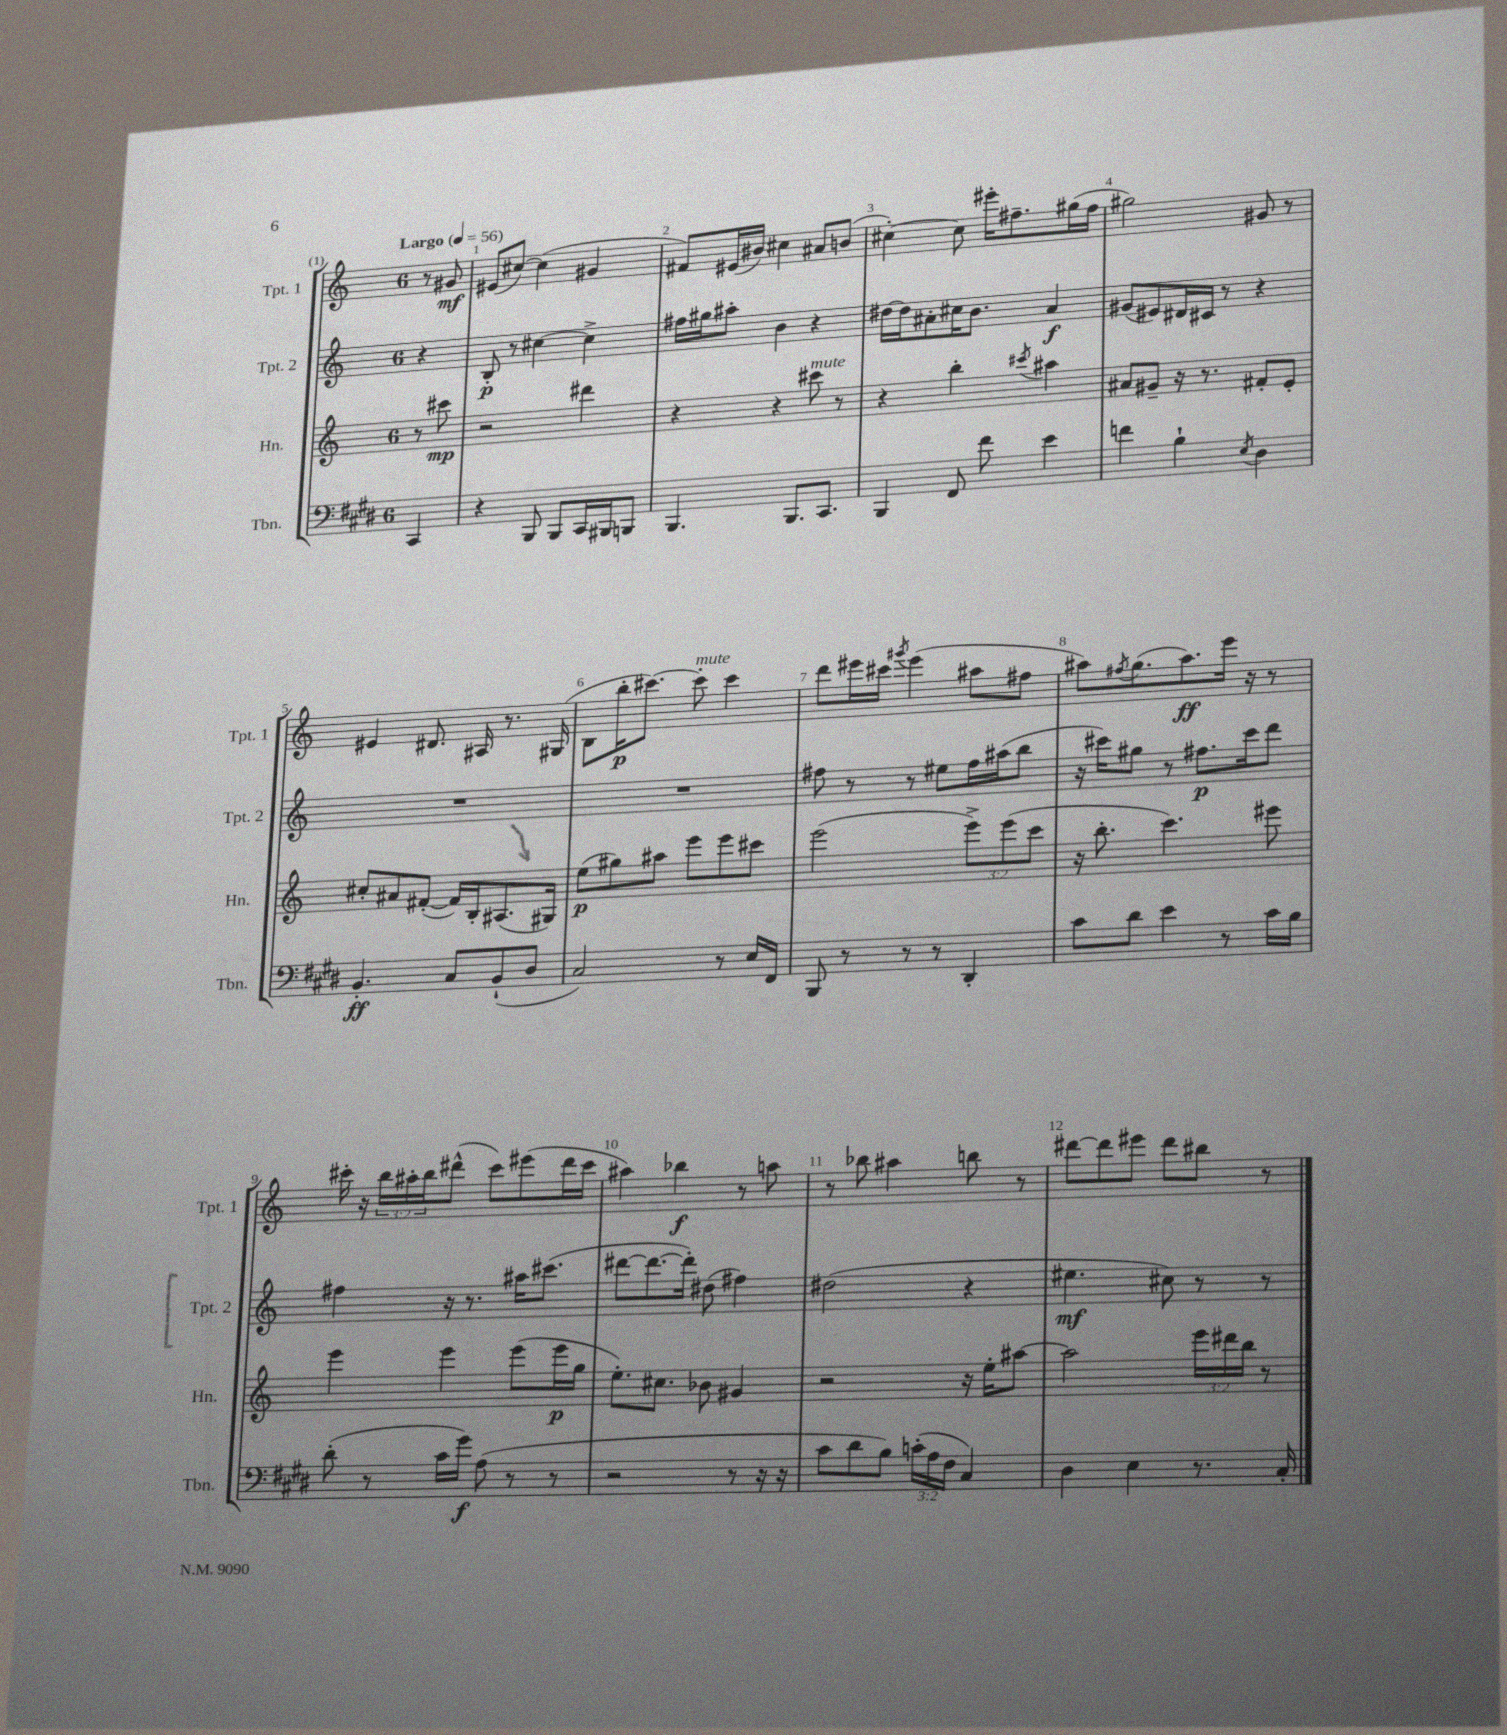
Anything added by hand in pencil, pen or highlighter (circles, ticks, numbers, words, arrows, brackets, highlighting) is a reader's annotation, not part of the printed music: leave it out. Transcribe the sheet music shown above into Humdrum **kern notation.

**kern	**dynam	**kern	**dynam	**kern	**dynam	**kern	**dynam
*part4	*part4	*part3	*part3	*part2	*part2	*part1	*part1
*staff4	*staff4	*staff3	*staff3	*staff2	*staff2	*staff1	*staff1
*I"Tbn.	*	*I"Hn.	*	*I"Tpt. 2	*	*I"Tpt. 1	*
*I'Tbn.	*	*I'Hn.	*	*I'Tpt. 2	*	*I'Tpt. 1	*
*clefF4	*	*clefG2	*	*clefG2	*	*clefG2	*
*k[f#c#g#d#]	*	*k[]	*	*k[]	*	*k[]	*
*M6/8	*	*M6/8	*	*M6/8	*	*M6/8	*
*MM56	*	*MM56	*	*MM56	*	*MM56	*
=	=	=	=	=	=	=	=
!	!	!	!	!	!	!LO:TX:a:B:t=Largo	!
4CC#/	.	8r	.	4r	.	8r	.
.	.	8ccc#X\	mp	.	.	8g#X/	mf
=1	=1	=1	=1	=1	=1	=1	=1
4r	.	2r	.	8B'/	p	(8e#X/L	.
.	.	.	.	8r	.	[8cc#X/J)	.
8BBB/	.	.	.	[4cc#X\	.	(4cc#\]	.
8BBB/L	.	.	.	.	.	.	.
16CC#/L	.	4ddd#X\	.	4cc#^\]	.	4g#X/	.
16BBB#X/J	.	.	.	.	.	.	.
8BBBn/J	.	.	.	.	.	.	.
=2	=2	=2	=2	=2	=2	=2	=2
4.BBB/	.	4r	.	16ff#X\LL	.	8f#X/L)	.
.	.	.	.	16gg#X\J	.	.	.
.	.	.	.	8aa#X'\J	.	(16e#X/L	.
.	.	.	.	.	.	16b#X/JJ)	.
.	.	4r	.	4b\	.	4cc#X\	.
8.BBB/L	.	.	.	.	.	.	.
!	!	!LO:TX:a:i:t=mute	!	!	!	!	!
.	.	8ccc#X\	.	4r	.	8a#X/L	.
8.CC#/J	.	.	.	.	.	.	.
.	.	8r	.	.	.	(8bn/J	.
=3	=3	=3	=3	=3	=3	=3	=3
4BBB/	.	4r	.	[16dd#X\LL	.	[4cc#X'\)	.
.	.	.	.	16dd#\J]	.	.	.
.	.	.	.	8a#X'\	.	.	.
8FF#/	.	4bb'\	.	16cc#X\K	.	8cc#\]	.
.	.	.	.	8.b\J	.	.	.
8f#\	.	.	.	.	.	16eee#X'\KL	.
.	.	.	.	.	.	8.ff#X~\	.
.	.	8qccc#X/	.	.	.	.	.
4e\	.	4aa#X\	.	4a#/	f	.	.
.	.	.	.	.	.	(16gg#X\L	.
.	.	.	.	.	.	16ff#\JJ	.
=4	=4	=4	=4	=4	=4	=4	=4
4fn\	.	8a#X/L	.	(8g#X/L	.	2gg#X\)	.
.	.	8g#X~/J	.	8e#X/)	.	.	.
4B`\	.	16r	.	16d#X/L	.	.	.
.	.	8.r	.	16c#X/JJ	.	.	.
.	.	.	.	8r	.	.	.
8qE/	.	.	.	.	.	.	.
4D#\	.	8f#X'/L	.	4r	.	8g#X/	.
.	.	8e'/J	.	.	.	8r	.
!!LO:LB:g=z
=5	=5	=5	=5	=5	=5	=5	=5
4.BB'/	ff	8cc#X'/L	.	2.r	.	4e#X/	.
.	.	8a#X/	.	.	.	.	.
.	.	([8f#X'/J	.	.	.	8.d#X/	.
8C#/L	.	16f#/LL])	.	.	.	.	.
.	.	16B'/J	.	.	.	16A#X/	.
(8BB`/	.	(8.A#X/	.	.	.	8.r	.
8D#/J	.	.	.	.	.	.	.
.	.	16G#X/Jk)	.	.	.	(16G#X/	.
=6	=6	=6	=6	=6	=6	=6	=6
2C#/)	.	(8ee\L	p	2.r	.	8B\L	.
.	.	8gg#X\)	.	.	.	16bb'\K	p
.	.	.	.	.	.	[8.ccc#X\J)	.
.	.	8aa#X\J	.	.	.	.	.
!	!	!	!	!	!	!LO:TX:a:i:t=mute	!
.	.	8eee\L	.	.	.	8ccc#'\]	.
8r	.	8eee\	.	.	.	4ccc#\	.
16E/LL	.	8ccc#X\J	.	.	.	.	.
16FF#/JJ	.	.	.	.	.	.	.
=7	=7	=7	=7	=7	=7	=7	=7
8BBB/	.	(2eee\	.	8ff#X\	.	8ddd\L	.
8r	.	.	.	8r	.	16eee#X\L	.
.	.	.	.	.	.	16ccc#X\JJ	.
.	.	.	.	.	.	8qggg#X/	.
8r	.	.	.	8r	.	(4eee#\	.
8r	.	.	.	8ee#X\L	.	.	.
4DD#'/	.	12eee^\L)	.	16ff#\L	.	8aa#X\L	.
.	.	.	.	(16aa#X\J	.	.	.
.	.	(12eee\	.	.	.	.	.
.	.	.	.	8bb\J	.	8ff#X\J	.
.	.	12ccc\J	.	.	.	.	.
=8	=8	=8	=8	=8	=8	=8	=8
8c#\L	.	16r	.	16r	.	8aa#X\L)	.
.	.	8.bb'\	.	16ccc#X\KL)	.	.	.
.	.	.	.	.	.	8qff#X/	.
8d#\J	.	.	.	8gg#X\J	.	(8.gg\	.
4e\	.	4.ccc\)	.	8r	.	.	.
.	.	.	.	.	.	8.aa#\)	ff
.	.	.	.	8.ff#X\L	p	.	.
8r	.	.	.	.	.	16eee\Jk	.
.	.	.	.	16ccc#\k	.	16r	.
16c#\LL	.	8eee#X\	.	8ddd\J	.	8r	.
16B\JJ	.	.	.	.	.	.	.
!!LO:LB:g=z
=9	=9	=9	=9	=9	=9	=9	=9
(8d#'\	.	4eee\	.	4ff#X\	.	16ccc#X'\	.
.	.	.	.	.	.	16r	.
8r	.	.	.	.	.	24bb\LL	.
.	.	.	.	.	.	24aa#X'\	.
.	.	.	.	.	.	24bb\J	.
16c#\LL	.	4eee\	.	16r	.	(8ddd#X^^\J	.
16g#\JJ)	f	.	.	8.r	.	.	.
(8A\	.	.	.	.	.	8ccc#\L)	.
8r	.	(8eee\L	.	16aa#X\KL	.	(8eee#X\	.
.	.	.	.	(8.ccc#X\J	.	.	.
8r	.	16eee\L	p	.	.	16ddd#\L	.
.	.	16gg\JJ	.	.	.	16ccc#\JJ	.
=10	=10	=10	=10	=10	=10	=10	=10
2r	.	8.ee'\L)	.	[8ddd#X\L	.	4aa#X\)	.
.	.	.	.	8.ddd#\_	.	.	.
.	.	8.cc#X\J	.	.	.	.	.
.	.	.	.	.	.	4bb-X\	f
.	.	.	.	16ddd#'\Jk])	.	.	.
.	.	8b-X\	.	(8dd#X\	.	.	.
8r	.	4g#X/	.	4ff#X\)	.	8r	.
16r	.	.	.	.	.	8aan\	.
16r	.	.	.	.	.	.	.
=11	=11	=11	=11	=11	=11	=11	=11
8c#\L	.	2r	.	(2dd#X\	.	8r	.
8d#\	.	.	.	.	.	8bb-X\	.
8B\J)	.	.	.	.	.	4aa#X\	.
(24cn'\LL	.	.	.	.	.	.	.
24A\	.	.	.	.	.	.	.
24F#\JJ	.	.	.	.	.	.	.
4C#/)	.	16r	.	4r	.	8bbn\	.
.	.	16ee'\KL	.	.	.	.	.
.	.	[8aa#X\J	.	.	.	8r	.
=12	=12	=12	=12	=12	=12	=12	=12
4D#\	.	2aa#\]	.	4.ee#X\	mf	[8ddd#X\L	.
.	.	.	.	.	.	8ddd#\]	.
4E\	.	.	.	.	.	8eee#X\J	.
.	.	.	.	8cc#X\)	.	8ddd#\L	.
8.r	.	24eee\LL	.	8r	.	8bb#X\J	.
.	.	24ddd#X\	.	.	.	.	.
.	.	24bb\JJ	.	.	.	.	.
.	.	8r	.	8r	.	8r	.
16C#'/	.	.	.	.	.	.	.
==	==	==	==	==	==	==	==
*-	*-	*-	*-	*-	*-	*-	*-
